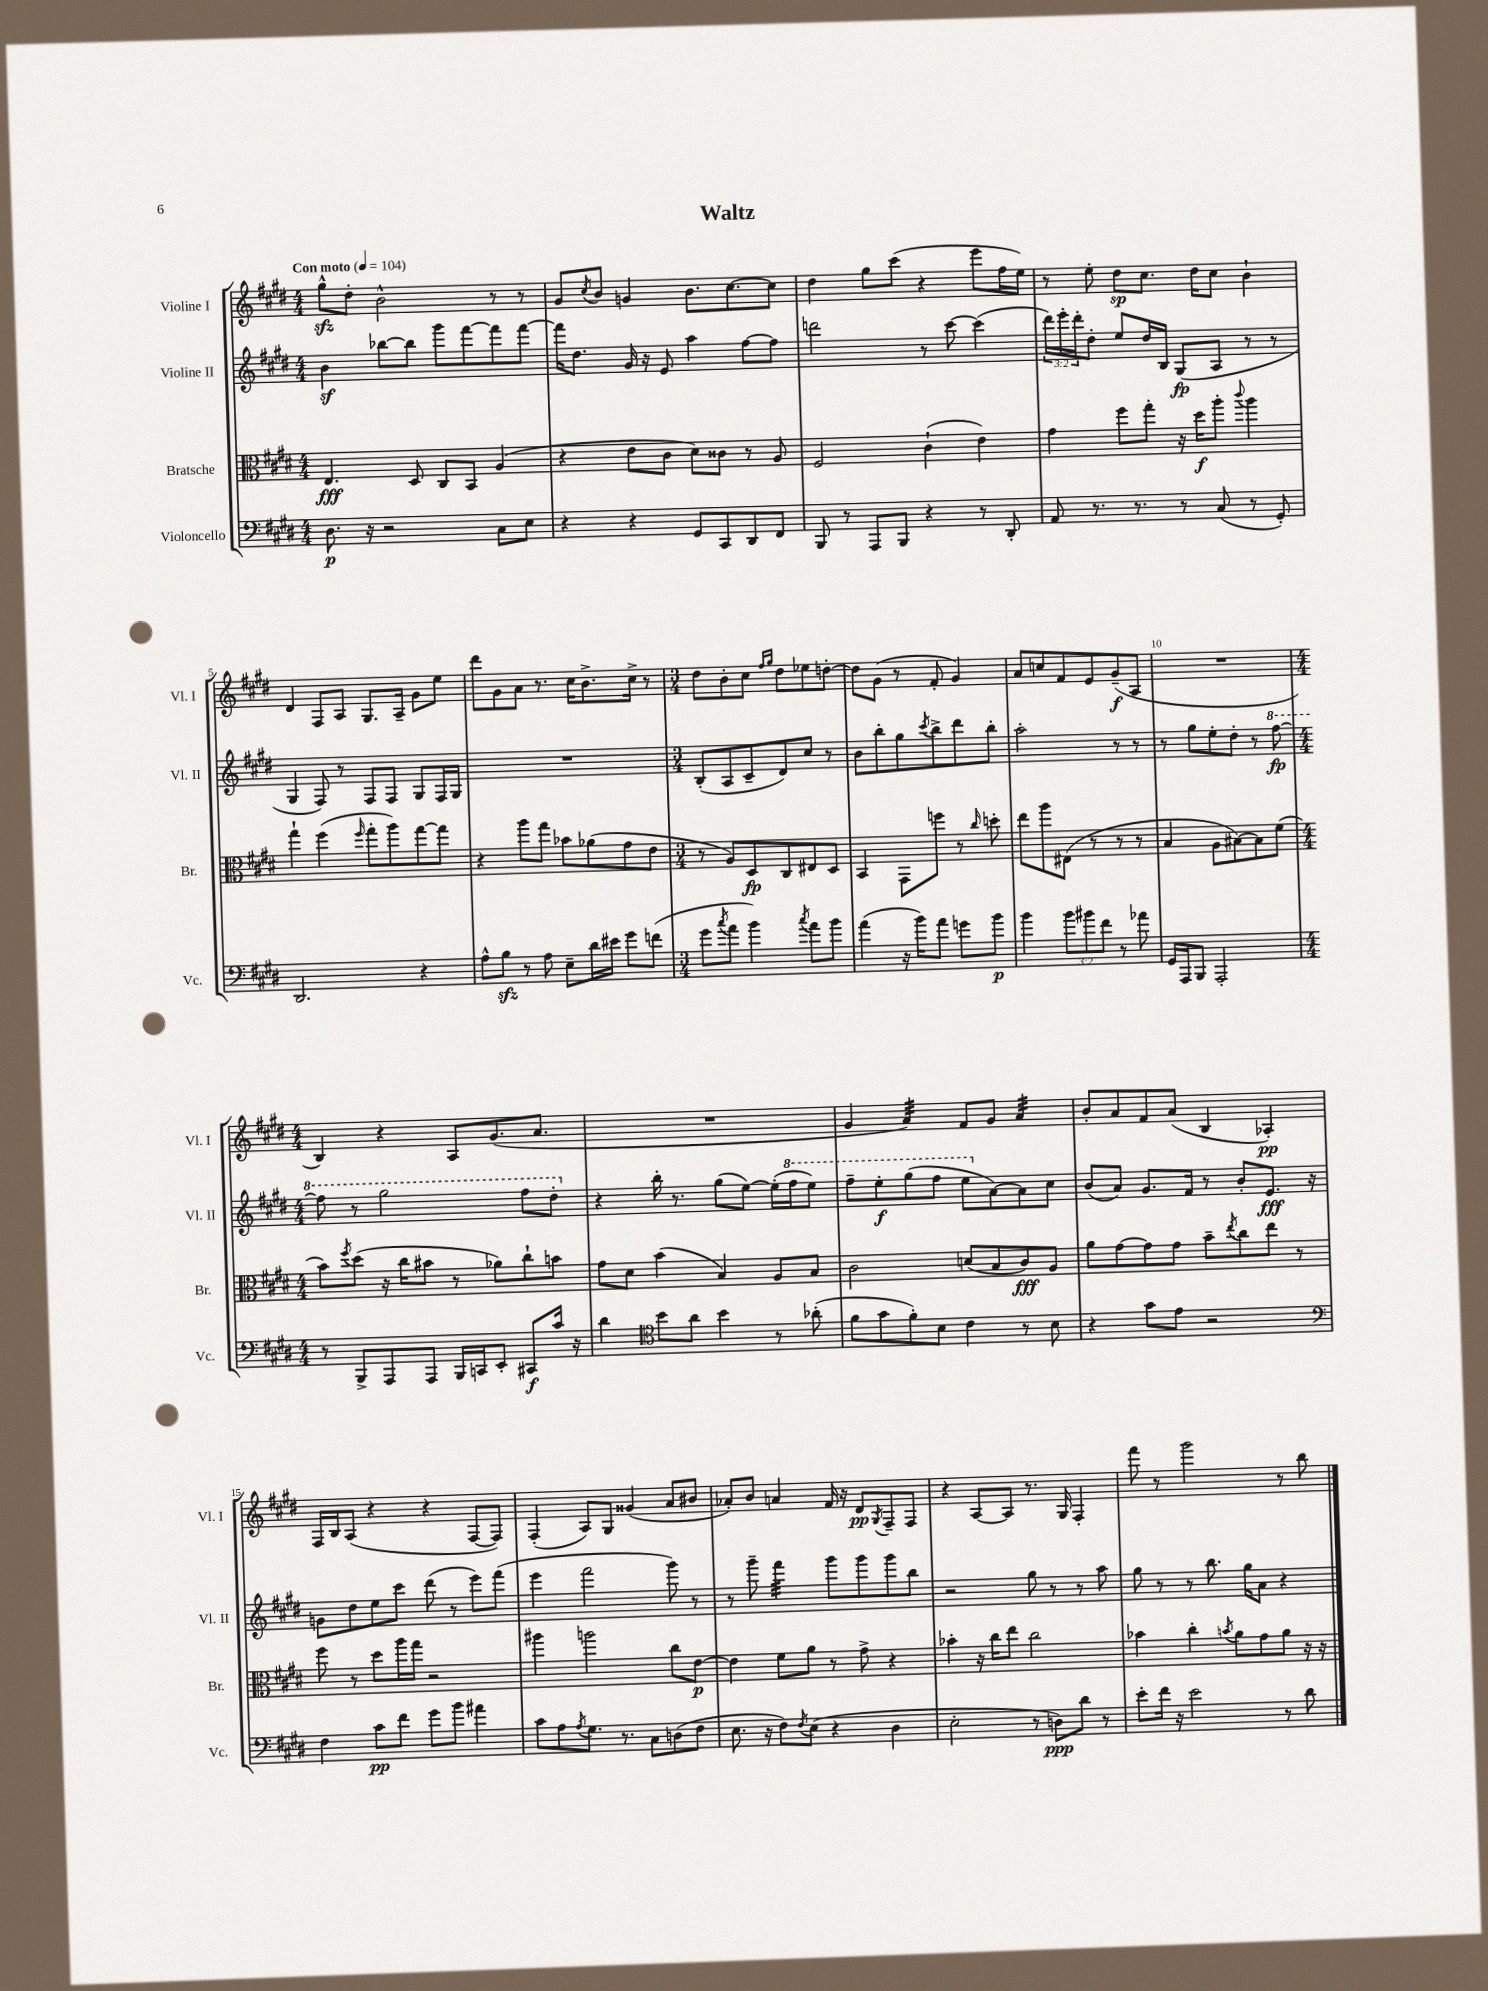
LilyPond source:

\header { title = "Waltz" }
<<
\new StaffGroup <<
\new Staff = "s0" \with { instrumentName = "Violine I" shortInstrumentName = "Vl. I" } {
    \clef treble \key e \major \numericTimeSignature \time 4/4 \tempo "Con moto" 4 = 104
    gis''8-^\sfz dis''8-. b'2-^ r8 r8 |
    gis'8 \acciaccatura { cis''8 } b'8 g'4 b'8. cis''8.~ cis''8 |
    dis''4 gis''8 cis'''8( r4 e'''8 fis''16 e''16) |
    r8 e''8-. dis''8\sp cis''8. dis''16 cis''8 b'4-! |
    dis'4 fis8 a8 gis8. a16-- gis'8 e''8 |
    dis'''8 gis'8 a'8 r8. cis''16 b'8.-> cis''16-> r8 |
    \numericTimeSignature \time 3/4 dis''8 b'8-. cis''8 \grace { fis''16 gis''16 } dis''8 ees''8 d''8~-. |
    d''8 gis'8( r8 fis'8-. gis'4) |
    a'8 c''8 fis'8 e'8 gis'8--\f( a8 |
    R2. |
    \numericTimeSignature \time 4/4 b4) r4 a8 gis'8.( a'8. |
    R1 |
    gis'4 a'4:32) fis'8 gis'8 a'4:32 |
    b'8-. a'8 fis'8 a'8( b4 aes4-.\pp) |
    fis16 b16 a8( r4 r4 fis8~ fis8) |
    fis4-.( a8) gis8 gisis'4( a'8 bis'8 |
    aes'8-.) b'8 a'4 fis'16 r16 dis'8\pp \acciaccatura { gis8 } fis8-- fis8 |
    r4 a8~ a8 r8. gis16 fis4-. |
    fis'''8 r8 gis'''2 r8 b''8 \bar "|." |
}
\new Staff = "s1" \with { instrumentName = "Violine II" shortInstrumentName = "Vl. II" } {
    \clef treble \key e \major \numericTimeSignature \time 4/4 \override Staff.TupletNumber.text = #tuplet-number::calc-fraction-text
    b'4\sf bes''8~ bes''8 gis'''8 fis'''8~ fis'''8 fis'''8~ |
    fis'''16 dis''8. gis'16 r16 e'8 a''4 fis''8~ fis''8 |
    d'''2 r8 cis'''8~ cis'''4( |
    \tuplet 3/2 { dis'''16) e'''16-. dis'''16-. } dis''8-. e''8 dis''16 b16 gis8\fp( a8 r8 r8 |
    gis4 fis8) r8 fis8 fis8 gis8 fis16 gis16 |
    R1 |
    \numericTimeSignature \time 3/4 b8-.( a8 cis'8-- dis'8) cis''8 r8 |
    b'8 b''8-. gis''8 \acciaccatura { cis'''8 } b''8-> dis'''8 b''8-. |
    a''2-. r8 r8 |
    r8 gis''8 e''8-. dis''8-. r8 \ottava #1 fis'''8~\fp |
    \numericTimeSignature \time 4/4 fis'''8 r8 gis'''2 fis'''8 dis'''8-. \ottava #0 |
    r4 b''16-. r8. gis''8( e''8~) e''16-.( \ottava #1 fis'''16 e'''8) |
    fis'''8-- e'''8-.\f gis'''8( fis'''8 e'''8 \ottava #0 a'8~) a'8 cis''8 |
    b'8( a'8) gis'8. fis'16 r8 b'8-. e'8.\fff r16 |
    g'8 dis''8 e''8 cis'''8 dis'''8( r8 e'''8) fis'''8( |
    e'''4 fis'''2 gis'''8) r8 |
    r8 gis'''8-- fis'''4:32 gis'''8 gis'''8 gis'''8 b''8 |
    r2 gis''8 r8 r8 a''8 |
    gis''8 r8 r8 b''8. gis''16 a'8 r4 \bar "|." |
}
\new Staff = "s2" \with { instrumentName = "Bratsche" shortInstrumentName = "Br." } {
    \clef alto \key e \major \numericTimeSignature \time 4/4
    e4.\fff dis8 cis8 b,8 a4( |
    r4 e'8 cis'8 dis'8) cisis'8 r8 a8 |
    fis2 cis'4-!( e'4) |
    gis'4 fis''8 gis''8-. r16 dis''16\f a''8-. \appoggiatura { cis'''8 } a''4 |
    gis''4-! fis''4( \grace { fis''16 } gis''8-. a''8) gis''8~ gis''8 |
    r4 a''8 gis''8 bes'8 aes'8( gis'8 e'8 |
    \numericTimeSignature \time 3/4 r8 a8) dis8\fp cis8 eis8 dis8 |
    b,4 gis,8 f''8 r8 \grace { cis''16 } d''8-. |
    e''8 a''8 eis8( r8 r8 r8 |
    b4 a8 bis8~) bis8 fis'8( |
    \numericTimeSignature \time 4/4 b'8) \acciaccatura { fis''8 } dis''8( r16 cis''16 bis'8 r8 aes'8) cis''8-! b'8 |
    gis'8 dis'8 b'4( b4) a8 b8 |
    cis'2 d'8( b8 cis'8\fff) a8 |
    a'8 gis'8~ gis'8 gis'8 b'8-- \acciaccatura { e''8 } cis''8 e''8 r8 |
    fis''8 r8 dis''8 a''16 gis''16 r2 |
    ais''4 a''2 cis''8 e'8~\p |
    e'4 fis'8 a'8 r8 gis'8-> r4 |
    bes'4-. r16 cis''16 e''8 cis''2 |
    bes'4 cis''4-. \acciaccatura { b'8 } a'8 gis'8 a'8 r16 r16 \bar "|." |
}
\new Staff = "s3" \with { instrumentName = "Violoncello" shortInstrumentName = "Vc." } {
    \clef bass \key e \major \numericTimeSignature \time 4/4 \override Staff.TupletNumber.text = #tuplet-number::calc-fraction-text
    dis8.\p r16 r2 cis8 e8 |
    r4 r4 gis,8 cis,8 dis,8 fis,8 |
    b,,8 r8 a,,8 b,,8 r4 r8 dis,8-. |
    a,8 r8. r8. r8 cis8( r8 gis,8-.) |
    dis,2. r4 |
    a8-^ b8\sfz r8 a8 e8-- dis'16 eis'16 gis'8 f'8( |
    \numericTimeSignature \time 3/4 gis'8 \acciaccatura { cis''8 } a'8 b'4) \acciaccatura { cis''8 } a'8 b'8 |
    a'4( r16 b'16) a'8 g'8 b'8\p |
    b'4 \tuplet 3/2 { b'8 bis'8 fis'8 } r8 aes'8 |
    gis,16 a,,16 b,,8 a,,2-. |
    \numericTimeSignature \time 4/4 r8 b,,8-> a,,8 a,,8 b,,16 c,16 e,8-. cis,8\f cis'16 r16 |
    dis'4 \clef tenor b'8 a'8 b'4 r8 aes'8-.( |
    fis'8 gis'8 fis'8-.) b8 cis'4 r8 b8 |
    r4 gis'8 e'8 r2 |
    \clef bass fis4 cis'8\pp fis'8 gis'8 b'8 ais'4 |
    cis'8 a8 \acciaccatura { a8 } gis8. r8. cis8 d8( fis8 |
    e8. r16 fis8) \acciaccatura { fis8 } e8( r4 dis4 |
    e2-. r8 d8\ppp) dis'8 r8 |
    e'8-. fis'16 r16 e'2 r8 dis'8 \bar "|." |
}
>>
>>
\layout { \context { \Score \override BarNumber.break-visibility = ##(#f #t #t) barNumberVisibility = #(every-nth-bar-number-visible 5) } }
